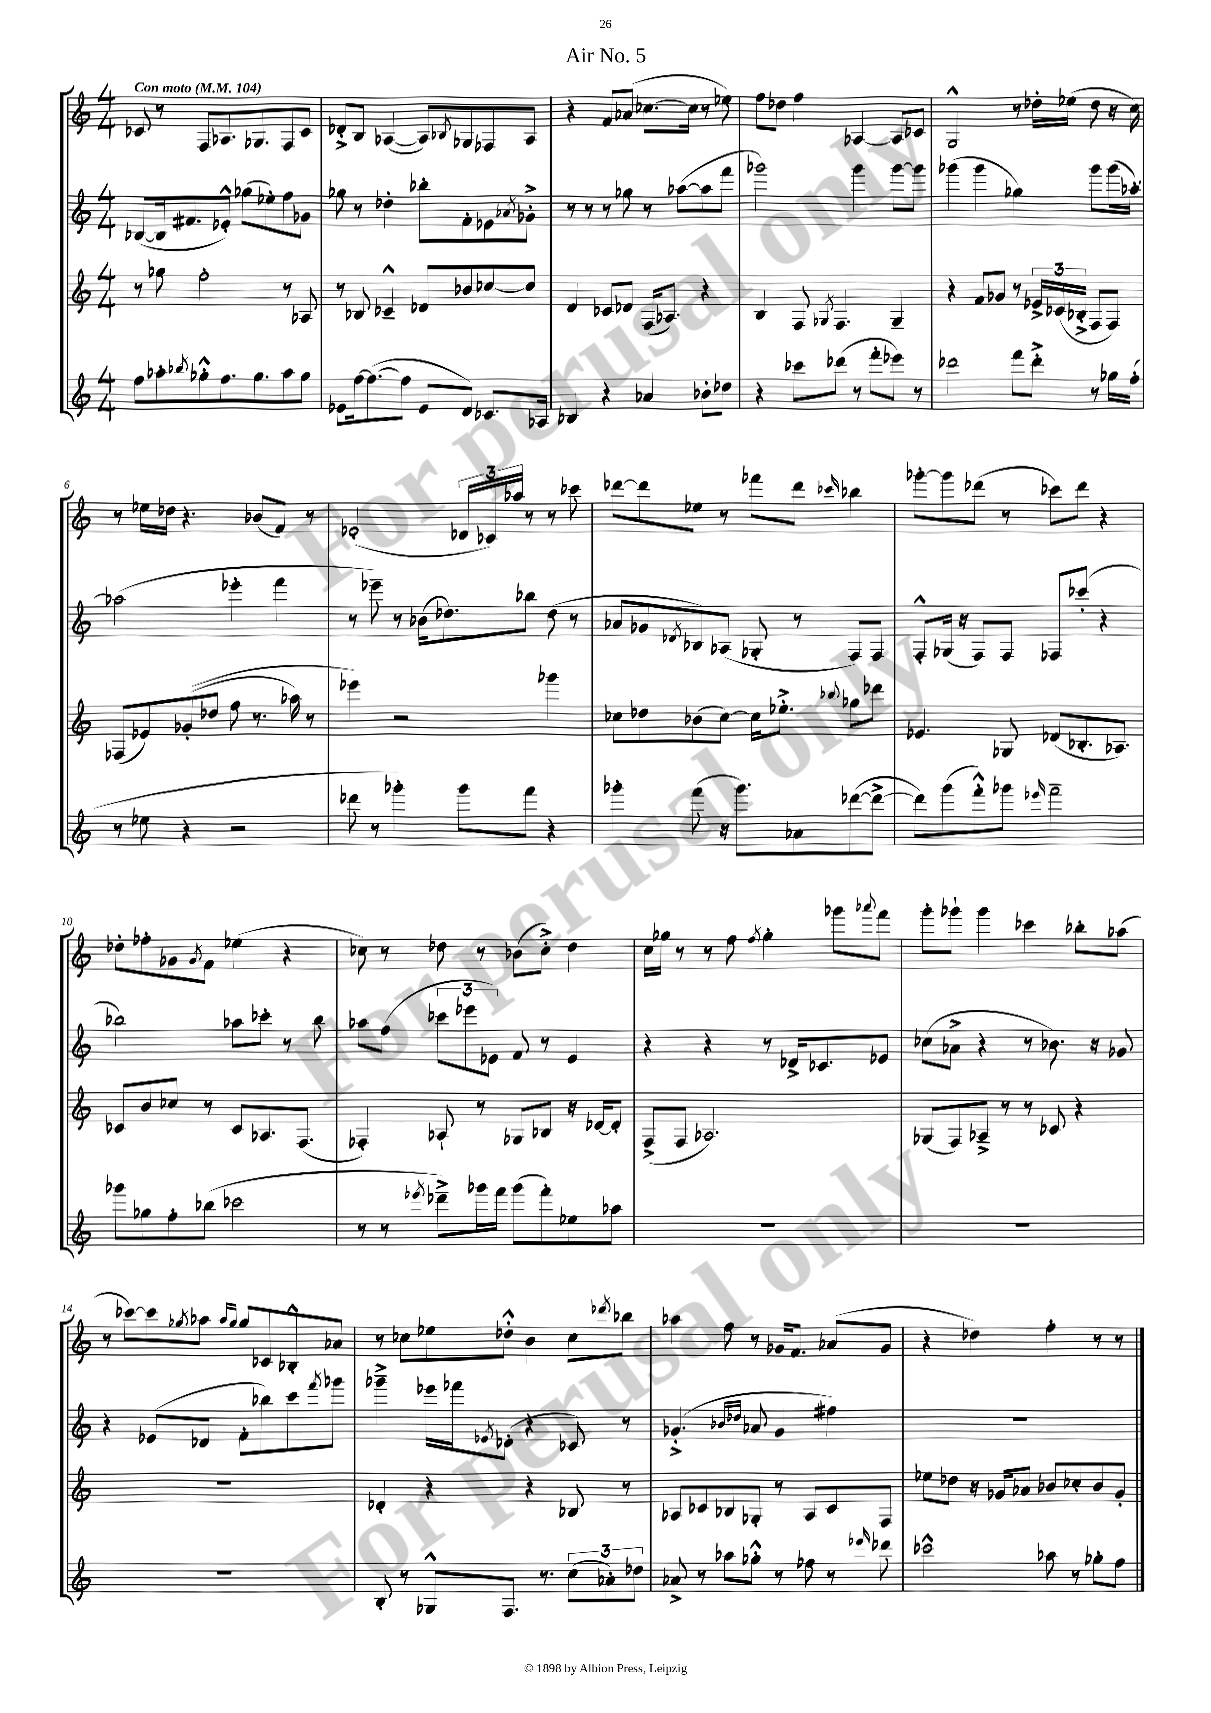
\header { title = "Air No. 5" }
<<
\new StaffGroup <<
\new Staff = "s0" {
    \clef treble \key c \major \numericTimeSignature \time 4/4 \tempo "Con moto" 4 = 104
    ces'8 r8 f8 aes8. ges8. f8 ces'8 |
    des'8-.-> b8 aes4~( aes8) \acciaccatura { bes8 } ges8 fes8 aes8 |
    r4 f'8 aes'8( ces''8.~ ces''16 r8 ees''8) |
    f''8 des''8 f''4 aes4~ aes8 ces'8 |
    g2-^ r8 des''16-. ees''16( des''8 r16 c''16) |
    r8 ees''16 des''16 r4. bes'8( f'8) r8 |
    ees'2-.( \tuplet 3/2 { des'16 ces'16) aes''16 } r8 r8 ces'''8 |
    des'''8~ des'''8 ees''8 r8 fes'''8 des'''8 \grace { ces'''16 } bes''4 |
    ges'''8~-. ges'''8 des'''8( r8 ces'''8) des'''8 r4 |
    des''8-. fes''8-. ges'8 \acciaccatura { ges'8 } f'8 ees''4( r4 |
    ces''8) r8 des''8 r8 bes'8( ces''8-.->) des''4 |
    c''16 ges''16 r8 r8 f''8 \acciaccatura { f''8 } ges''4-. ges'''8 \appoggiatura { aes'''8 } f'''8 |
    g'''8-. ges'''8-! ges'''4 ces'''4 bes''8-. aes''8( |
    r8 ces'''8~) ces'''8 \acciaccatura { ges''8 } aes''8 \grace { aes''16 ges''16 } ges''8 ces'8 bes8-.-^ aes'8 |
    r8 ces''8 ees''8 des''8-.-^ b'4 ces''8 \acciaccatura { des'''8 } bes''8 |
    aes''4 f''8 r8 ges'16 f'8. aes'8( ges'8 |
    r4 des''4) f''4-. r8 r8 \bar "|." |
}
\new Staff = "s1" {
    \clef treble \key c \major \numericTimeSignature \time 4/4
    bes8~( bes16 fis'8. ees'8-.-^) ges''8( ees''8-.) f''8 ges'8 |
    ges''8 r8 des''4-. bes''8-. f'8-. ees'8 \acciaccatura { aes'8 } ges'8-.-> |
    r8 r8 r8 ges''8 r8 aes''8~( aes''8 f'''8 |
    ges'''2) ges'''4 ges'''8~ ges'''8 |
    ges'''4( ges'''4 ges''4) ges'''8 ges'''16( aes''16~-.) |
    aes''2( ees'''4-. f'''4 |
    r8 ees'''8--) r8 bes'16( des''8.) bes''8 des''8( r8 |
    aes'8 ges'8 \acciaccatura { des'8 } bes8) aes8( ges8-. r8 f8) f8 |
    f8-.-^ ges16( r16 f8) f8 fes8 ces'''8-.( r4 |
    bes''2) aes''8 ces'''8-. r8 bes''8 |
    aes''8 f''8( \tuplet 3/2 { ces'''8 ees'''8 ees'8) } f'8 r8 ees'4 |
    r4 r4 r8 des'16-> ces'8. ees'8 |
    ces''8( aes'8-> r4 r8 bes'8.) r16 ges'8 |
    r4 ees'8( des'8 f'8-. bes''8) c'''8 \acciaccatura { f'''8 } ges'''8 |
    ges'''4---> ees'''16 fes'''16 \acciaccatura { ees'8 } des'8-.( r4 ces'8) r8 |
    ges'4.-.->( \grace { bes'16 des''16 } aes'8 ges'4 fis''4) |
    R1 \bar "|." |
}
\new Staff = "s2" {
    \clef treble \key c \major \numericTimeSignature \time 4/4
    r8 ges''8 f''2-. r8 aes8 |
    r8 bes8 ces'4---^ des'8 bes'8 ces''8~ ces''8 |
    d'4 ces'8 des'8 f16( aes8.) r4 |
    b4 f8 \acciaccatura { ges8 } f4. ges4-- |
    r4 f'8 ges'8 r8 \tuplet 3/2 { ees'16-> ces'16( bes16-.-> } f8 f8) |
    fes8( ees'8) ges'8-.(\( des''8 f''8 r8. aes''16) r8 |
    ees'''4\) r2 ges'''4 |
    ces''8 des''8 bes'8( ces''8~) ces''16 ees''8.-.-> \appoggiatura { bes''8 } ges''8 des'''8 |
    ees'4. ges8 des'8( bes8.-. aes8.) |
    ces'8 b'8 ces''8 r8 ces'8 aes8. f8.( |
    fes4-.) aes8-! r8 ges8 bes8 r16 des'16~ des'8-. |
    f8->( f8 aes2.) |
    ges8( f8) aes8---> r8 r8 ces'8 r4 |
    R1 |
    des'4-. r4 r4 bes8 r8 |
    aes8 ces'8 bes8 ges8-. r8 aes8 ces'8 f8 |
    ees''8 des''8 r16 ges'16 aes'8 bes'8 ces''8-. bes'8 ges'8-. \bar "|." |
}
\new Staff = "s3" {
    \clef treble \key c \major \numericTimeSignature \time 4/4
    f''8 aes''8-. \acciaccatura { bes''8 } ges''8-.-^ f''8. ges''8. aes''8 ges''8 |
    ees'8 f''16~ f''8.~( f''8 ees'8 d'8) ces'8. aes16 |
    bes4 r4 aes'4 bes'8-. des''8 |
    r4 ces'''8 des'''8( r8 f'''8-. ees'''8) r8 |
    des'''2 f'''8 des'''8-.-> r8 ges''16 f''16-.( |
    r8 ees''8 r4 r2 |
    des'''8 r8 ges'''4-.) ges'''8 f'''8 r4 |
    ges'''4-. f'''8( r16 ges'''8.) aes'8 des'''8~( des'''8~-> |
    des'''8) g'''8( f'''8-.-^) ges'''8 \grace { ees'''16 } f'''2-- |
    ges'''8 ges''8 f''8-. bes''8( ces'''2 |
    r8 r8 \acciaccatura { ees'''8 } des'''8--->) ges'''16 f'''16 ges'''8( f'''8-.) ees''8 aes''8 |
    R1 |
    R1 |
    R1 |
    b8-. r8 ges8-^ f8. r8. \tuplet 3/2 { c''8( aes'8-.) des''8 } |
    aes'8-> r8 aes''8 ges''8-.-^ r8 fes''8 r8 \grace { ees'''16 } des'''8 |
    ces'''2-^ aes''8 r8 ges''8-. f''8 \bar "|." |
}
>>
>>
